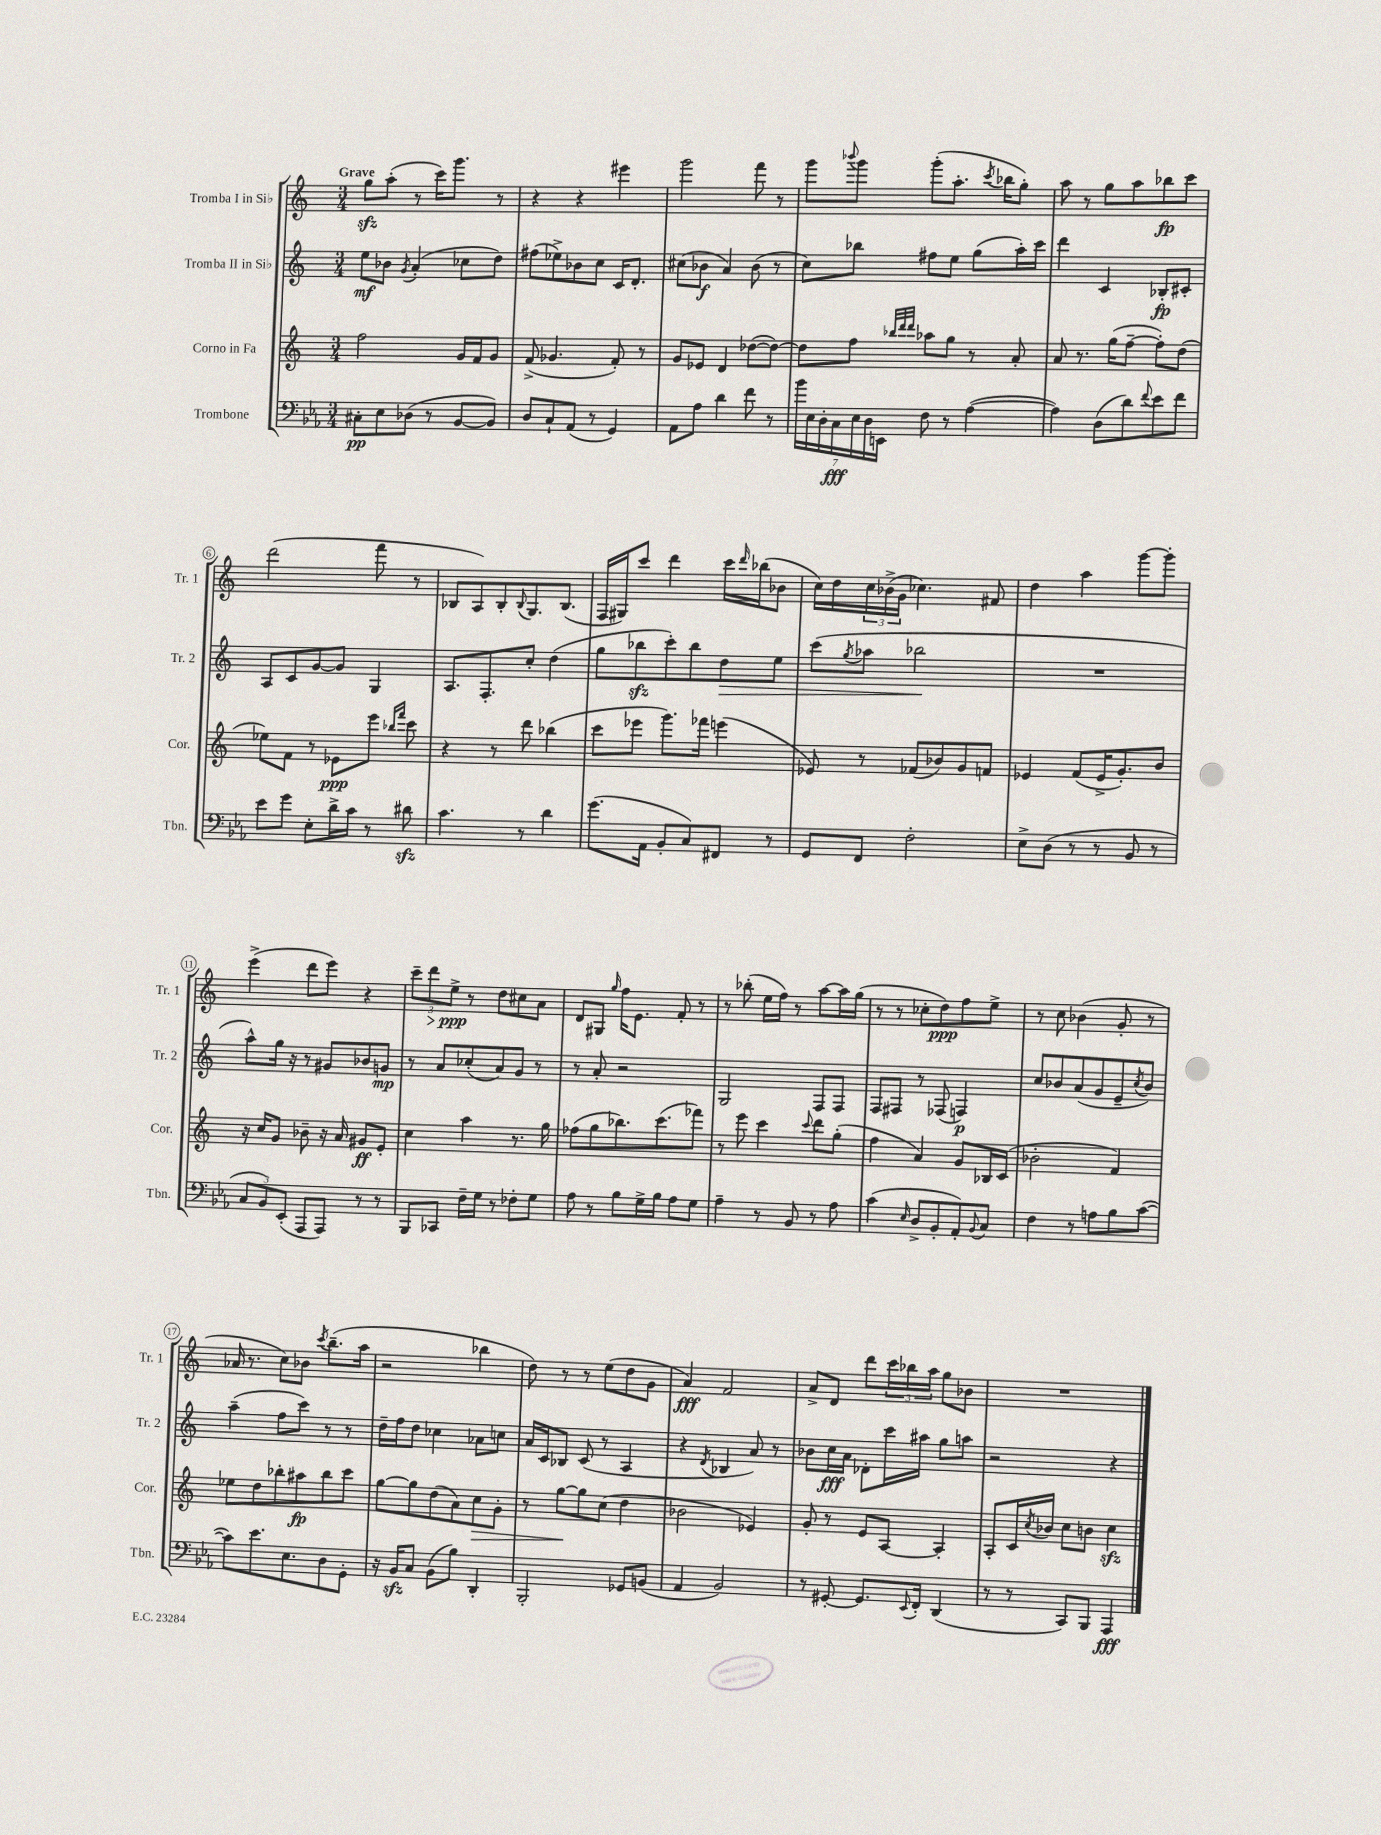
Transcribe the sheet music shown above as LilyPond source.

<<
\new StaffGroup <<
\new Staff = "s0" \with { instrumentName = "Tromba I in Sib" shortInstrumentName = "Tr. 1" } {
    \clef treble \key c \major \numericTimeSignature \time 3/4 \tempo "Grave"
    g''8\sfz a''8-.( r8 c'''16) g'''8. r8 |
    r4 r4 eis'''4 |
    g'''2 f'''8 r8 |
    g'''8 \appoggiatura { bes'''8 } g'''8 g'''8-.( a''8.-. \acciaccatura { c'''8 } bes''16 g''8-.) |
    a''8 r8 g''8 a''8 bes''8\fp c'''8 |
    d'''2( f'''8 r8 |
    bes8 a8) bes8-. \appoggiatura { bes8 } g8. bes8.( |
    f16 gis16) c'''8 d'''4 c'''16 \grace { d'''16 } bes''16( bes'8 |
    c''16) d''16 \tuplet 3/2 { c''16 bes'16->( g'16 } ces''4.) fis'8 |
    d''4 a''4 g'''8~ g'''8-. |
    e'''4->( d'''8 e'''8) r4 |
    \tuplet 3/2 { c'''8-- d'''8\> e''8->\ppp\! } r8 d''8 cis''8 a'8 |
    d'8 gis8 \grace { g''16 } f''16 e'8. f'8-. r8 |
    r8 bes''8-.( e''16 f''16) r8 a''8~ a''16 g''16( |
    r8 r8 ces''8-. d''8\ppp) f''8 e''8-> |
    r8 c''8 bes'4( g'8-. r8 |
    aes'16 r8. c''8) bes'8 \acciaccatura { c'''8 } b''8.--( a''16 |
    r2 bes''4 |
    d''8) r8 r8 e''8( d''8 g'8 |
    a'4\fff) f'2 |
    a'8-> d'8 d'''8 \tuplet 3/2 { c'''16 bes''16 a''16 } g''8 bes'8 |
    R2. \bar "|." |
}
\new Staff = "s1" \with { instrumentName = "Tromba II in Sib" shortInstrumentName = "Tr. 2" } {
    \clef treble \key c \major \numericTimeSignature \time 3/4
    e''8\mf bes'8 \acciaccatura { g'8 } a'4-.( ces''8 d''8) |
    fis''8( ees''8->) bes'8 c''8 c'16 d'8.-. |
    cis''8( bes'8\f a'4) bes'8( r8 |
    c''8) bes''8 fis''8 e''8 g''8( a''16-.) c'''16 |
    d'''4 c'4 bes8-.\fp cis'8-. |
    a8 c'8 g'8~ g'8 g4 |
    a8. f8.-. c''8-. d''4( |
    g''8 bes''8\sfz c'''8-.) bes''8 d''8\> e''8 |
    c'''8( \acciaccatura { g''8 } aes''8 bes''2\! |
    R2. |
    a''8-^) g''16 r16 r8 gis'8 bes'8 g'8\mp |
    r8 a'8 ces''8-.( a'8) g'8 r8 |
    r8 a'8-. r2 |
    g2 f8 f8 |
    f8 fis8 r8 fes8( f4\p) |
    c''8 bes'8 a'8( g'8 e'8-- \acciaccatura { c''8 } bes'8) |
    a''4--( f''8 c'''8) r8 r8 |
    d''16-- f''16 d''8 ces''4 aes'8 c''8 |
    a'16 c'16 bes8 c'8( r8 a4 |
    r4 \acciaccatura { d'8 } bes4 a'8) r8 |
    bes'8 c''16\fff a'16 des'8-. c'''16 ais''16 g''8 a''8 |
    r2 r4 \bar "|." |
}
\new Staff = "s2" \with { instrumentName = "Corno in Fa" shortInstrumentName = "Cor." } {
    \clef treble \key c \major \numericTimeSignature \time 3/4
    f''2 g'16 f'16 g'8 |
    f'8->( ges'4. f'8-.) r8 |
    g'8 ees'8 d'4 des''8~( des''8~) |
    des''8 f''8 \grace { bes''32 d'''32 d'''32 } aes''8 g''8 r8 a'8-. |
    a'8 r8. g''16( f''8~-- f''8-.) d''8( |
    ees''8) f'8 r8 ees'8\ppp e'''8 \grace { bes''16 f'''16 } c'''8 |
    r4 r8 d'''8 bes''4( |
    c'''8 ees'''8 g'''8.) fes'''16 e'''4( |
    ees'8) r8 fes'8( bes'8) g'8 f'8 |
    ees'4 f'8( ees'16-> g'8.-.) b'8 |
    r16 c''16 g'8 bes'8-- r16 a'16 gis'8\ff e'8-. |
    c''4 a''4 r8. g''16 |
    fes''8( g''8 bes''8.) c'''8.( fes'''8) |
    r8 e'''8 c'''4 \appoggiatura { c'''8 } d'''8 g''8-.( |
    f''4 a'4) g'8 bes16 c'16( |
    bes'2-. f'4) |
    ees''8 d''8 bes''8-. ais''8\fp bes''8 c'''8 |
    g''8~ g''8 d''8( a'8) c''8\> g'8-. |
    r8 g''8~\! g''8 c''8( d''4 |
    bes'2 ees'4) |
    g'8-. r8 e'8 a8~ a4-. |
    a8-. c'16 \acciaccatura { c''8 } bes'16 c''8 b'8 c''4\sfz \bar "|." |
}
\new Staff = "s3" \with { instrumentName = "Trombone" shortInstrumentName = "Tbn." } {
    \clef bass \key ees \major \numericTimeSignature \time 3/4
    cis8-.\pp ees8 des8( r8 bes,8~ bes,8) |
    d8 c8-! aes,8( r8 g,4) |
    aes,8 aes8 d'4 f'8 r8 |
    \tuplet 7/4 { bes'16 ees16 d16-. c16\fff ees16 d16 e,16 } f8 r8 aes4~( |
    aes4) d8( d'8) \appoggiatura { f'8 } ees'8 f'8 |
    ees'8 g'8 ees8-. d'16-> c'16 r8 dis'8\sfz |
    c'4. r8 d'4 |
    g'8.( aes,16 bes,8-. c8) fis,8 r8 |
    g,8 f,8 f2-. |
    ees8-> d8( r8 r8 bes,8 r8 |
    \tuplet 3/2 { c8 bes,8) ees,8-.( } aes,,8 aes,,8) r8 r8 |
    bes,,8 ces,8 f16-- g16 r8 fes8-. g8 |
    aes8 r8 bes8 g16-> bes16 aes8 g8 |
    aes4-- r8 bes,8 r8 aes8 |
    c'4( \grace { ees16 } d8-> bes,8-. aes,8-.) \appoggiatura { bes,8 } c8 |
    f4 r8 a8 bes8 c'8~( |
    c'8) ees'8. ees8. d8 g,8-. |
    r16 bes,16\sfz c8 bes,8( bes8) d,4-. |
    bes,,2-. ges,8 b,8( |
    aes,4 bes,2) |
    r8 gis,8~-. gis,8. \appoggiatura { ees,8 } f,16-. d,4( |
    r8 r8 c,8) bes,,8 aes,,4\fff \bar "|." |
}
>>
>>
\layout { \context { \Score \override BarNumber.stencil = #(make-stencil-circler 0.1 0.3 ly:text-interface::print) } }
